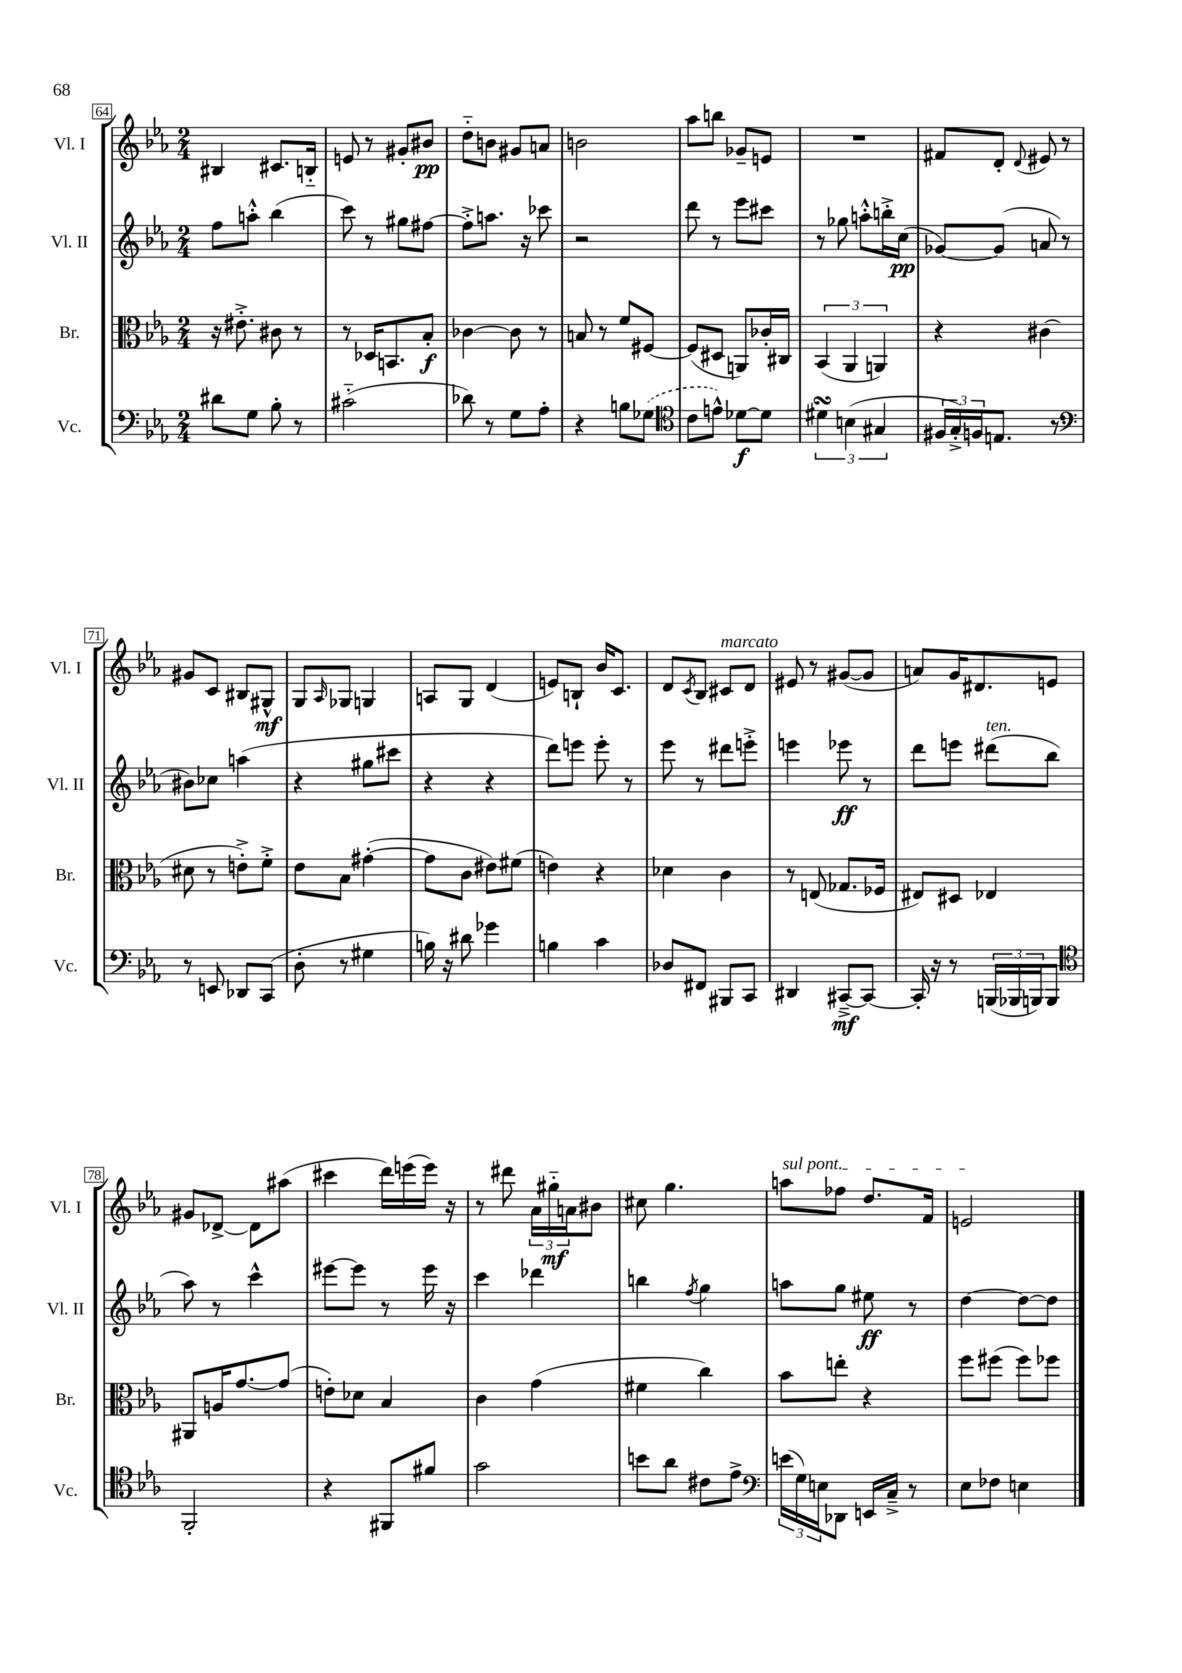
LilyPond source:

<<
\new StaffGroup <<
\new Staff = "s0" \with { instrumentName = "Vl. I" shortInstrumentName = "Vl. I" } {
    \clef treble \key ees \major \numericTimeSignature \time 2/4
    bis4 cis'8. b16-_ |
    e'8 r8 gis'8-. bis'8\pp |
    d''8-_ b'8 gis'8 a'8 |
    b'2 |
    aes''8 b''8 ges'8-- e'8 |
    R2 |
    fis'8 d'8-. \appoggiatura { d'8 } eis'8 r8 |
    gis'8 c'8 bis8 gis8-^\mf |
    g8 \grace { aes16 } ges8 g4 |
    a8 g8 d'4( |
    e'8) b8-! bes'16 c'8. |
    d'8 \acciaccatura { c'8 } bes8 cis'8^\markup { \italic "marcato" } d'8 |
    eis'8 r8 gis'8~( gis'8 |
    a'8) g'16 dis'8. e'8 |
    gis'8 des'8~-> des'8 ais''8( |
    cis'''4 d'''16) e'''16( e'''16) r16 |
    r8 dis'''8 \tuplet 3/2 { aes'16 gis''16-_\mf a'16 } bis'8 |
    cis''8 g''4. |
    \once \override TextSpanner.bound-details.left.text = \markup { \italic "sul pont." } a''8\startTextSpan fes''8 d''8. f'16 |
    e'2\stopTextSpan \bar "|." |
}
\new Staff = "s1" \with { instrumentName = "Vl. II" shortInstrumentName = "Vl. II" } {
    \clef treble \key ees \major \numericTimeSignature \time 2/4
    f''8 a''8-.-^ bes''4( |
    c'''8) r8 gis''8 fis''8~ |
    fis''8-.-> a''8. r16 ces'''8 |
    r2 |
    d'''8 r8 ees'''8 cis'''8 |
    r8 ges''8 a''8-.-^ b''16-.-> c''16\pp( |
    ges'8~) ges'8( a'8 r8 |
    bis'8) ces''8 a''4( |
    r4 gis''8 cis'''8 |
    r4 r4 |
    d'''8) e'''8 e'''8-. r8 |
    ees'''8 r8 dis'''8 e'''8-.-> |
    e'''4 ees'''8\ff r8 |
    d'''8 e'''8 dis'''8^\markup { \italic "ten." }( bes''8 |
    aes''8) r8 c'''4-^ |
    eis'''8~ eis'''8 r8 eis'''16 r16 |
    c'''4 des'''4 |
    b''4 \acciaccatura { f''8 } g''4 |
    a''8 g''8 eis''8\ff r8 |
    d''4~ d''8~ d''8 \bar "|." |
}
\new Staff = "s2" \with { instrumentName = "Br." shortInstrumentName = "Br." } {
    \clef alto \key ees \major \numericTimeSignature \time 2/4
    r16 eis'8.-.-> cis'8 r8 |
    r8 des16 b,8. bes8-.\f |
    ces'4~ ces'8 r8 |
    b8 r8 f'8 fis8~ |
    fis8( dis8 a,8) ces'16-. cis16 |
    \tuplet 3/2 { bes,4( aes,4 a,4) } |
    r4 cis'4( |
    dis'8 r8 e'8-.->) f'8-.-> |
    ees'8 bes8 gis'4~-.( |
    gis'8 c'8 eis'8) fis'8( |
    e'4) r4 |
    des'4 c'4 |
    r8 e8( ges8. fes16 |
    eis8) dis8 ees4 |
    ais,8 a16 g'8.~ g'8( |
    e'8-.) des'8 bes4 |
    c'4 g'4( |
    fis'4 c''4) |
    bes'8 e''8-. r4 |
    f''8 fis''8( fis''8) fes''8 \bar "|." |
}
\new Staff = "s3" \with { instrumentName = "Vc." shortInstrumentName = "Vc." } {
    \clef bass \key ees \major \numericTimeSignature \time 2/4
    dis'8 g8 bes8-. r8 |
    cis'2-_( |
    des'8) r8 g8 aes8-. |
    r4 b8 \once \slurDashed ges8( |
    \clef tenor c'8 e'8-^) des'8~\f des'8 |
    \tuplet 3/2 { dis'4\turn b4( gis4 } |
    \tuplet 3/2 { fis16 g16-.->) f16 } e8. r8. |
    \clef bass r8 e,8 des,8 c,8( |
    d8-. r8 gis4 |
    b16) r16 dis'8 ges'4 |
    b4 c'4 |
    des8 fis,8 bis,,8 c,8 |
    dis,4 cis,8~--->\mf cis,8~ |
    cis,16-. r16 r8 \tuplet 3/2 { b,,16( bes,,16 b,,16) } b,,8 |
    \clef tenor f,2-. |
    r4 fis,8 fis'8 |
    g'2 |
    b'8 aes'8 cis'8 ees'8-> |
    \clef bass \tuplet 3/2 { e'16( g16) e16 } des,8 e,16 c16---> r8 |
    ees8 fes8 e4 \bar "|." |
}
>>
>>
\layout { \context { \Score currentBarNumber = #64 \override BarNumber.stencil = #(make-stencil-boxer 0.1 0.3 ly:text-interface::print) } }
